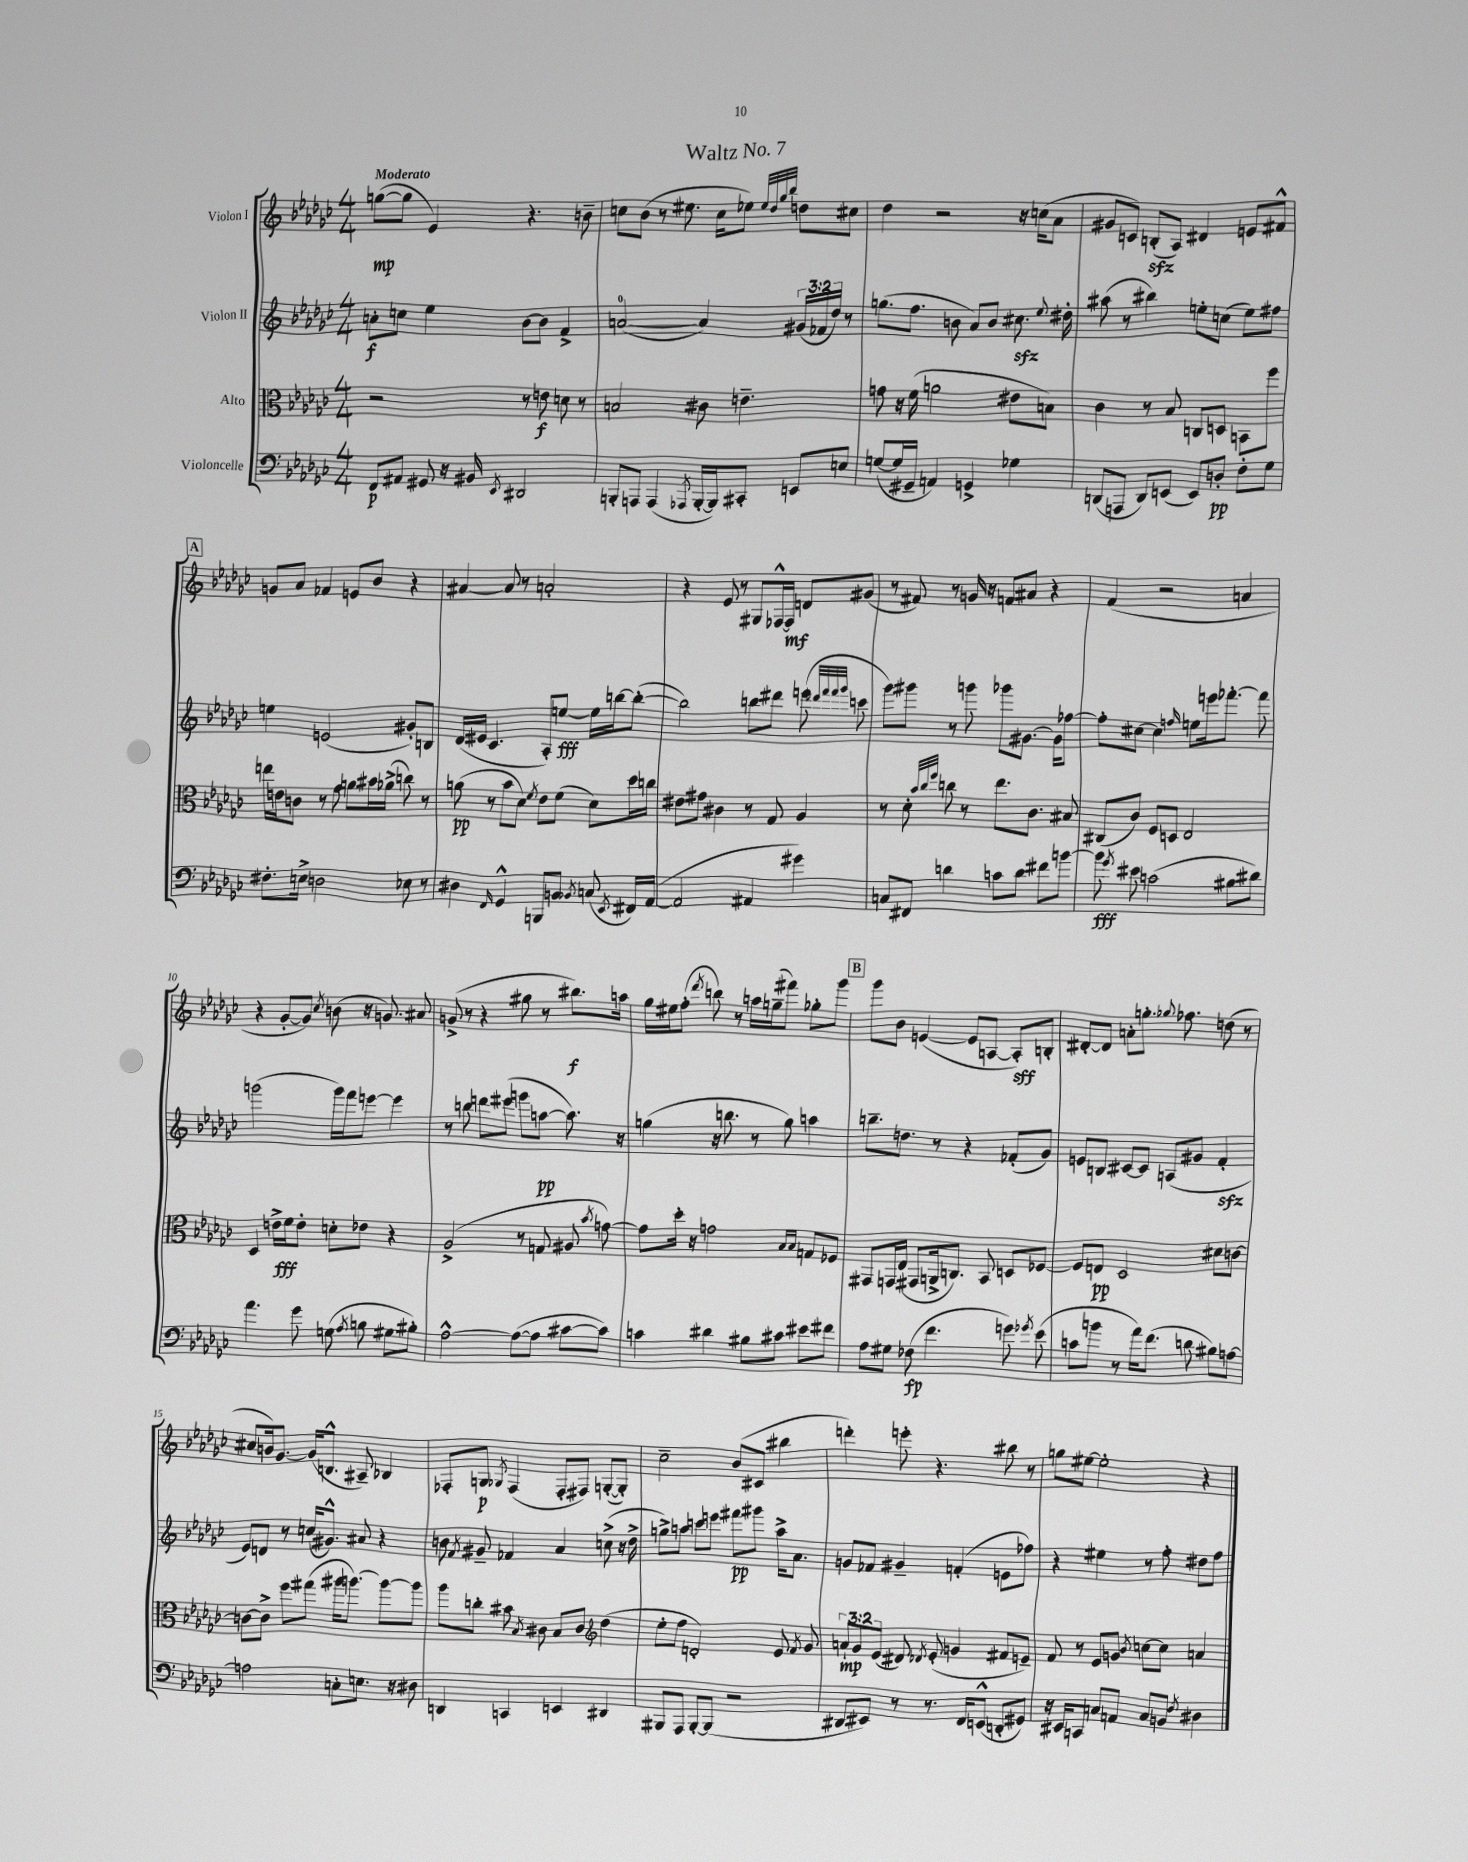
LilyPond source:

\header { title = "Waltz No. 7" }
<<
\new StaffGroup <<
\new Staff = "s0" \with { instrumentName = "Violon I" } {
    \clef treble \key ges \major \numericTimeSignature \time 4/4 \tempo "Moderato"
    \autoBeamOff g''8[~\mp( g''8] ees'4) r4. b'8-- |
    c''8[ bes'8]( r8 eis''8. c''16[ ees''8]) \grace { ees''32[ des''32 ges''32 bes''32] } d''8[ cis''8] |
    des''4 r2 r16 c''16[( aes'8] |
    gis'8[ c'8]) b8[-.\sfz( aes8]) dis'4 e'8[ fis'8]-^ |
    \mark \markup { \box "A" } g'8[ aes'8] fes'4 e'8[ bes'8] r4 |
    ais'4~ ais'8 r8 a'2-. |
    r4 ees'8 r8 gis8[ fes16~-^ fes16]\mf d'8[ gis'8]( |
    r8 fis'8) r8 g'16 r16 f'8[ ais'8] r4 |
    f'4( r2 a'4 |
    r4 ges'8[~-. ges'8]) \acciaccatura { ces''8 } b'8( r16 g'8.) ais'8 |
    g'8->( r8 r4 gis''8 r8 bis''8.[\f) a''16] |
    ges''16[ eis''16 f''8]-.( \acciaccatura { des'''8 } b''8) r8 a''16[ g''16--( fis'''8]) ges''8[-. ges'''8] |
    \mark \markup { \box "B" } ges'''8[ bes'8] e'4~( e'8[ a8]~ a8[-.\sff) b8]-. |
    dis'8[~-. dis'8] a'8[-. g''8.]-. \appoggiatura { ges''8 } fes''8. d''8( r8 |
    cis''8[ b'16) ges'8.]~ ges'16[( b8.]-^ ais8--) bes4 |
    fes8[-. g8]\p \acciaccatura { ges8 } fes4( fes8[-. fis8]) g8[~-.( g8]-.) |
    ces''2-- bes'8[( cis'8] bis''4 |
    d'''4-.) e'''8-. r4. bis''8 r8 |
    g''8[ eis''8]~ eis''2-. r4 \bar "|." |
}
\new Staff = "s1" \with { instrumentName = "Violon II" } {
    \clef treble \key ges \major \numericTimeSignature \time 4/4 \override Staff.TupletNumber.text = #tuplet-number::calc-fraction-text
    \autoBeamOff a'8[-.\f c''8] ees''4 bes'8[~ bes'8] f'4-> |
    a'2-0~( a'4) \tuplet 3/2 { gis'16[( fes'16 des''16]) } r8 |
    g''8.[( f''8.] b'8 aes'8[) b'8] cis''8.\sfz \appoggiatura { ees''8 } dis''16-. |
    ais''8( r8 bis''4) e''8[-. c''8]( e''8[) fis''8] |
    \mark \markup { \box "A" } e''4 e'2( gis'8[-.) b8] |
    des'16[( eis'16] ces'4. aes8[-.) e''8]~\fff e''16[ b''16~ b''8]~-.( |
    b''2) b''8[ dis'''8] e'''8( \grace { des'''32[ f'''32 f'''32 ges'''32] } c'''8 |
    ges'''8[) gis'''8] r8 g'''8 ges'''8[ gis'8.]~ gis'16[ fes''8]~ |
    fes''8[-. cis''8]~ cis''4 \grace { f''16 } e''8[ e'''16 fes'''8.]~-. fes'''8 |
    g'''2( g'''16[) f'''16 e'''8]~ e'''4 |
    r8 b''8 d'''8[ eis'''8]( g'''8[ a''8]~\pp a''8.) r16 |
    g''4( r16 b''8. r8 g''8) a''4 |
    \mark \markup { \box "B" } b''8.[-- d''8.] r8 r4 fes'8[-.( ges'8]) |
    e'8[ b8] cis'8[~ cis'8] a8[( gis'8] f'4-.\sfz |
    ees'8[) d'8] r8 c''16[( gis'8.]-^) ais'8 r4 |
    b'8 \acciaccatura { f'8 } gis'8-- fes'4 aes'4 c''8->( r16 des''16-> |
    g''8[->) a''8] c'''8[ e'''8] fis'''8[\pp gis'''8] a''16[-> aes'8.] |
    g'8[ fes'8] gis'4-- f'4-.( e'8[ fes''8]) |
    r4 eis''4 r8 f''8-. dis''8[ f''8] \bar "|." |
}
\new Staff = "s2" \with { instrumentName = "Alto" } {
    \clef alto \key ges \major \numericTimeSignature \time 4/4 \override Staff.TupletNumber.text = #tuplet-number::calc-fraction-text
    \autoBeamOff r2 r8 e'8\f d'8 r8 |
    b2 cis'8 e'4.-- |
    g'8 r16 f'16( a'2 eis'8[ b8]) |
    ces'4 r8 bes8 c8[ d8] b,8[ f''8] |
    \mark \markup { \box "A" } e''16[ e'16 c'8] r8 ges'8 a'8[ bis'16 aes'16]->( c''8) r8 |
    a'8\pp( r8 bes'8[ des'8]) \acciaccatura { f'8 } ees'8[ f'8]( des'8[) des''16 c''16] |
    eis'8[ gis'8] cis'4 r8 ges8 aes4 |
    r8 des'8-. \grace { bes'32[ ces''32 f''32] } c''8 r8 ees''8.[ ces'8.] bis8 |
    cis8[( ces'8]) f8[ d8] ees2 |
    des4 e'16[->\fff f'16 e'8]-. d'8[-. ees'8] r4 |
    aes2->( r8 g8 ais8 \acciaccatura { bes'8 } g'8~) |
    g'8[ des''16]-. r16 g'2 \grace { bes16[ bes16] } g8[ fes8] |
    \mark \markup { \box "B" } gis,8[ g,16 ees16]( gis,8[ a,16-> c8.]) bes,8 d8[ fes8]~ |
    fes8[ e8]\pp des2 dis'8[ c'8]~ |
    c'8[~ c'8]-> f''8[ gis''8]( ais''16[ a''8.]~) a''8[~ a''8] |
    aes''8[ c''8]-. bis'8 \acciaccatura { bes8 } cis'8 bes8[ cis'8] \clef treble des''4( |
    ees''8[-. f''8] d'2-.) ees'8 \acciaccatura { f'8 } ges'8 |
    \tuplet 3/2 { a'8[-!\mp ges'8 ees'8]( } dis'8) \acciaccatura { des'8 } ees'8-.( g'4 fis'8[ e'8]--) |
    f'8 r8 ees'8[ g'8] \acciaccatura { bes'8 } c''8[~ c''8] a'4 \bar "|." |
}
\new Staff = "s3" \with { instrumentName = "Violoncelle" } {
    \clef bass \key ges \major \numericTimeSignature \time 4/4
    \autoBeamOff f,8[\p ais,8] gis,8 r16 bis,16 \acciaccatura { ees,8 } dis,2 |
    b,,8[-. a,,8] a,,4( \acciaccatura { aes,,8 } b,,16[~-. b,,16) cis,8]-. e,8[ e8] |
    g8[~( g16 gis,16]-- a,4) g,4-> ges4 |
    d,8[( a,,8] d,8[) e,8]( e,8[) d8]-.\pp f8[-. ges8] |
    \mark \markup { \box "A" } fis8.[-. e16]-> d2 ees8 r8 |
    dis4 \grace { f,16 } ges,4-^ b,,8[ b,8] \acciaccatura { bes,8 } c8( \acciaccatura { ees,8 } fis,16[) aes,16]~( |
    aes,2 ais,4 gis'4) |
    c8[ fis,8] d'4 c'8[ d'8] fis'8[ b'8]~ |
    b'8\fff \acciaccatura { ges'8 } eis'8 c'2( bis8[ dis'8]) |
    aes'4. ges'8 g8( \acciaccatura { aes8 } b8 gis8[ bis8]-.) |
    aes2~-^ aes8[~( aes8] cis'8[~ cis'8]) |
    c'4 dis'4 bis8[ cis'8] eis'8[ fis'8] |
    \mark \markup { \box "B" } aes8[ gis8] fes8\fp( f'4. g'8) \acciaccatura { ges'8 } ees'8( |
    c'8[ b'8] r8 aes'16[) f'8.]( d'8 bis8[) a8]~ |
    a2 c8[-. e8.] r16 dis8 |
    d,4 c,4 e,4 dis,4 |
    bis,,8[ aes,,8] bis,,8[~-. bis,,8]( r2 |
    dis,8[ eis,8]) r8 r8. f,16[ e,8]-^( d,8[-. gis,8]) |
    r16 eis,16[ c,8] c8[ a,8] c8[ b,8] \acciaccatura { f8 } dis4 \bar "|." |
}
>>
>>
